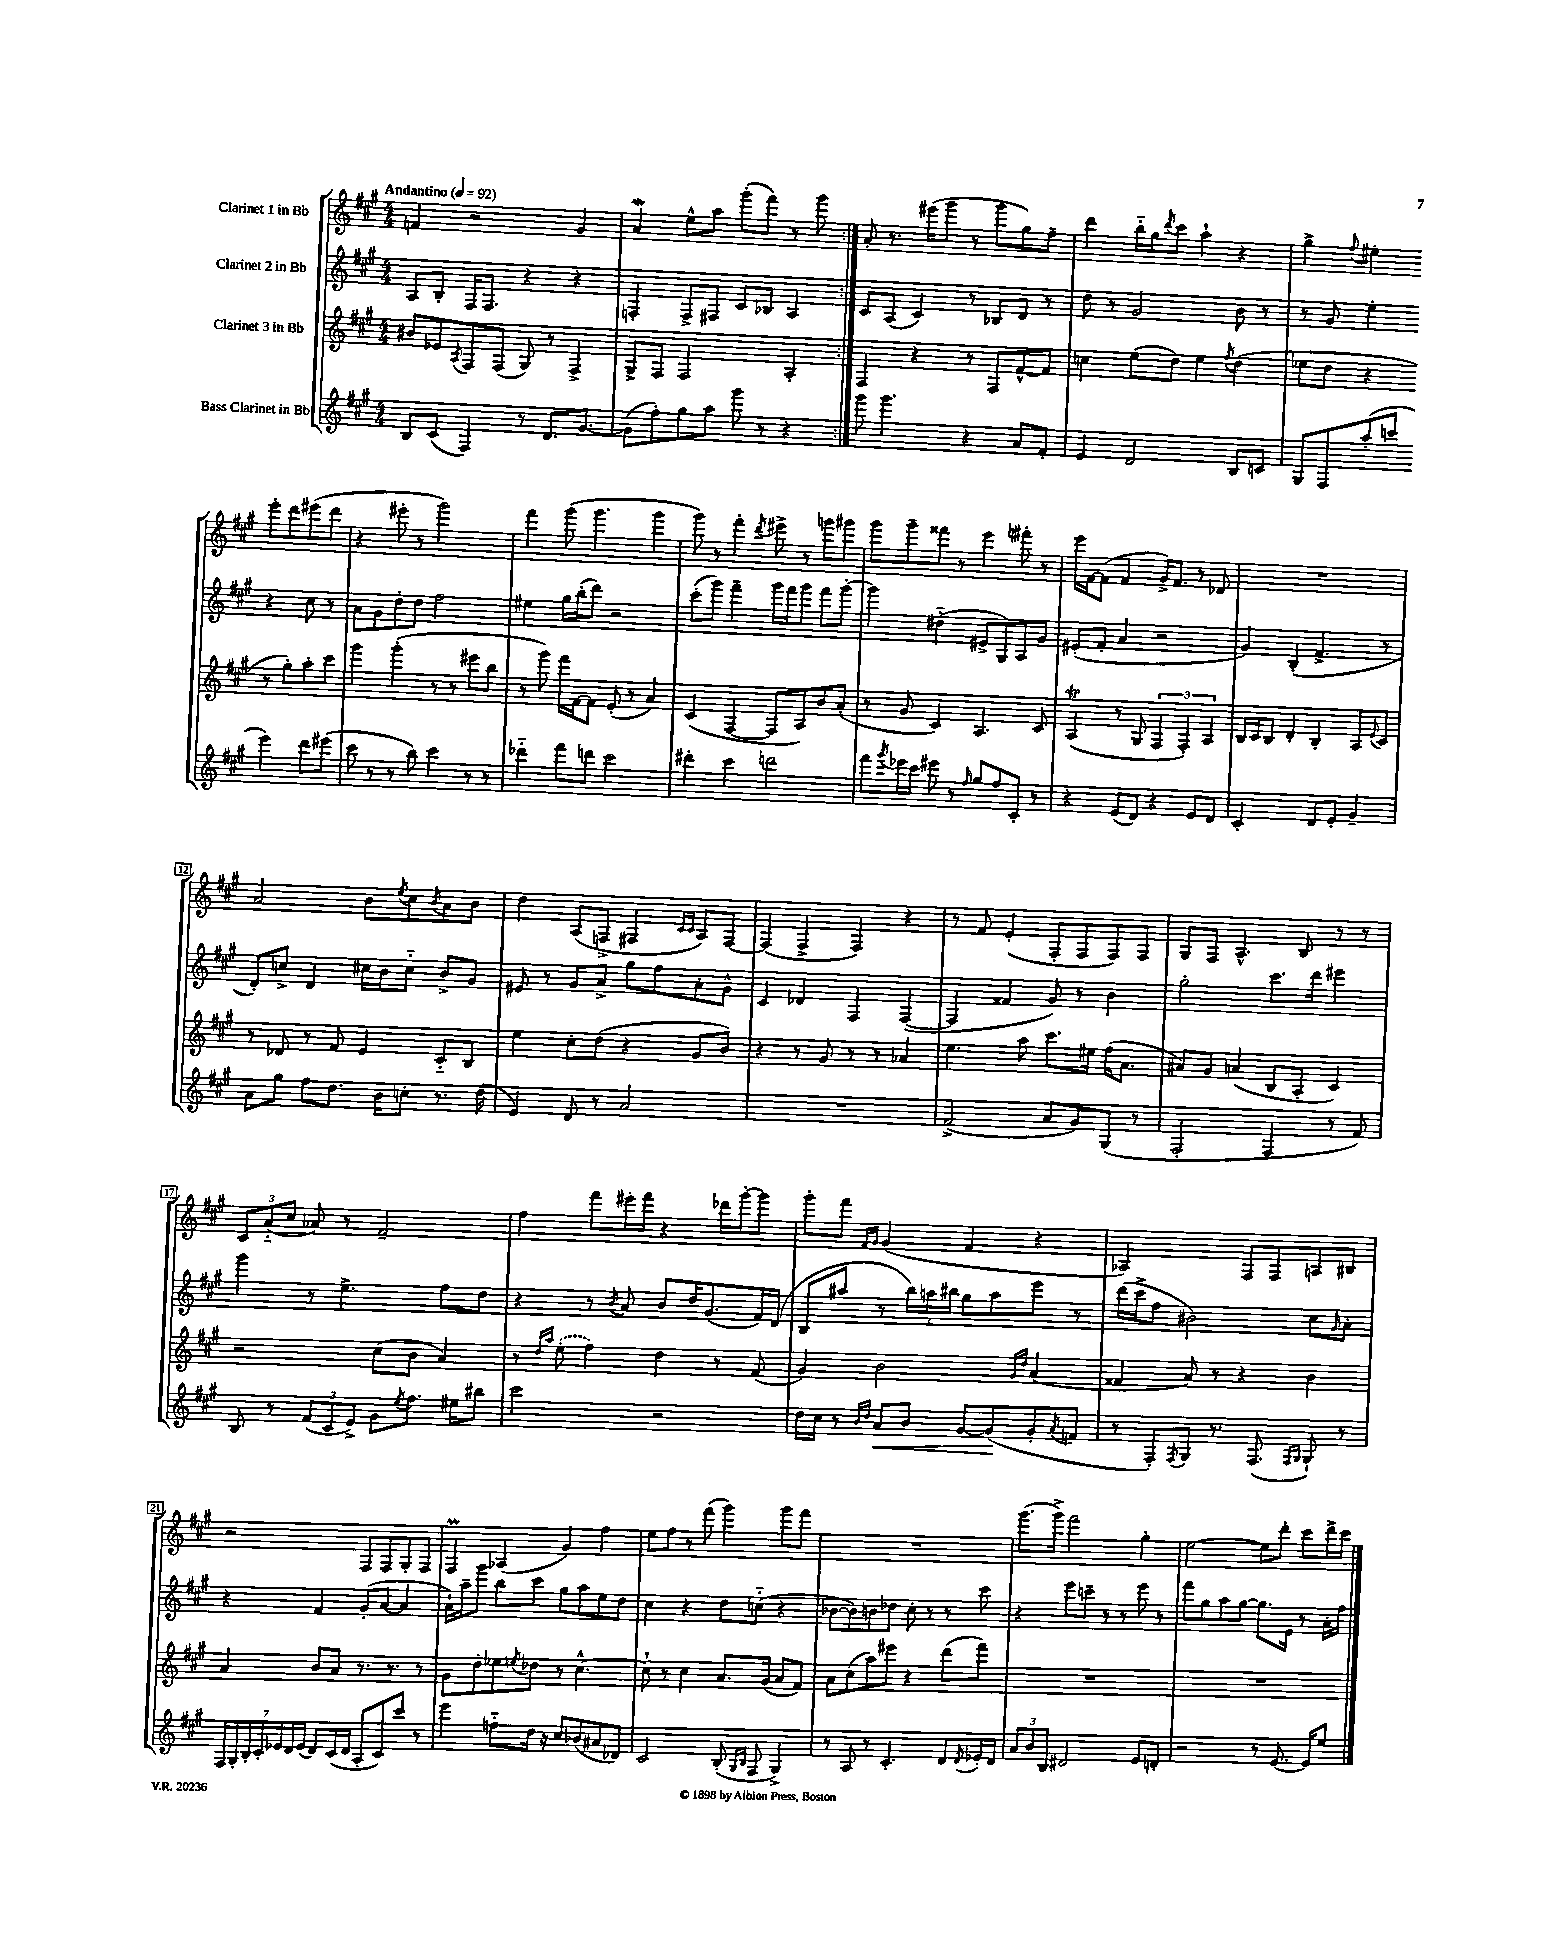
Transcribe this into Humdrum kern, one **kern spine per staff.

**kern	**dynam	**kern	**kern	**kern
*part4	*part4	*part3	*part2	*part1
*staff4	*staff4	*staff3	*staff2	*staff1
*I"Bass Clarinet in Bb	*	*I"Clarinet 3 in Bb	*I"Clarinet 2 in Bb	*I"Clarinet 1 in Bb
*clefG2	*	*clefG2	*clefG2	*clefG2
*k[f#c#g#]	*	*k[f#c#g#]	*k[f#c#g#]	*k[f#c#g#]
*M4/4	*	*M4/4	*M4/4	*M4/4
*MM92	*	*MM92	*MM92	*MM92
=1	=1	=1	=1	=1
!	!	!	!	!LO:TX:a:B:t=Andantino
8B/L	.	8b#X/L	8A/L	4fn/
(8c#/J	.	8e-X/	8B'/J	.
.	.	8qA/	.	.
4F#/)	.	8F#/	16F#/KL	2r
.	.	.	8.F#/J	.
.	.	(8F#/J	.	.
8r	.	8G#/)	4r	.
8.d/L	.	8r	.	.
.	.	4F#^/	4r	4g#/
[8.g#/J	.	.	.	.
=2	=2	=2	=2	=2
(8g#\L]	.	8G#^/L	4Fn'/	4aw/
8ff#'\)	.	8F#/J	.	.
8gg#\	.	2F#/	8F^/L	8ee^^\L
8aa\J	.	.	8F#X/J	8aa\J
8ggg#\	.	.	8c#/L	(8ggg#'\L
8r	.	.	8B-X/J	8fff#\J)
4r	.	4A'/	4A/	8r
.	.	.	.	8ggg#\
=3:|!	=3:|!	=3:|!	=3:|!	=3:|!
8ggg#\	.	4F#/	8c#/L	8a'/
4.ggg#\	.	.	(8A/J	8.r
.	.	4r	4c#/)	.
.	.	.	.	(16eee#X\KL
.	.	.	.	8ggg#\J
4r	.	8r	8r	8r
.	.	8F#/L	8B-X/L	8ggg#\L
8a/L	.	[8f#^^/	8d/J	8gg#\)
8f#'/J	.	8f#/J]	8r	8ff#~\J
=4	=4	=4	=4	=4
4e/	.	4ccn\	8dd\	4ddd\
.	.	.	8r	.
2d/	.	(8ee\L	2g#/	16bb\LL
.	.	.	.	16gg#\J
.	.	.	.	8qddd/
.	.	8dd\J)	.	8ccc#\J
.	.	4ee\	.	4aa`\
.	.	8qff#/	.	.
8B/L	.	(4dd\	8b\	4r
8cn/J	.	.	8r	.
=5	=5	=5	=5	=5
8G#/L	.	8ee-X\L	8r	4gg#^\
8F#/	.	8dd\J	8g#/	.
.	.	.	.	8qqff#/
(8aa'/	.	4r	4ee'\	4ee#X'\
8cccn/J	.	.	.	.
4eee\)	.	8r	4r	8eee'\L
.	.	8gg#'\L)	.	8ddd\
8ddd\L	.	8aa'\	8cc#\	(8eee#X\
(8eee#X\J	.	8ccc#\J	8r	8ddd\J
!!LO:LB:g=z
=6	=6	=6	=6	=6
8ccc#\	.	4ggg#\	8a\L	4r
8r	.	.	8g#\	.
8r	.	(4ggg#'\	8dd'\	8eee#X'\
8bb\)	.	.	8dd\J	8r
4ccc#\	.	8r	2ff#\	2ggg#\)
.	.	8r	.	.
8r	.	8eee#X\L	.	.
8r	.	8bb\J	.	.
=7	=7	=7	=7	=7
4ddd-X\	.	8r	4ee#X\	4fff#\
.	.	8ggg#\)	.	.
8fff#\L	.	16fff#\LL	16gg#\LL	(8ggg#\
.	.	[16f#\J	(16bb'\J	.
8dddn\J	.	8f#\J]	8ddd\J)	4.ggg#\
2ccc#\	.	(8e'/	2r	.
.	.	8r	.	.
.	.	4a/)	.	4ggg#\
=8	=8	=8	=8	=8
4ddd#X'\	.	(4c#/	(8ccc#'\L	8ggg#\)
.	.	.	8ggg#\J)	8r
4ccc#\	.	[4F#/	4fff#~\	4fff#'\
.	.	.	.	8qddd/
2dddn\	.	8F#/L]	16ggg#\LL	8eee#X^\
.	.	.	16fff#\J	.
.	.	8A/)	8ggg#\J	8r
.	.	8b/	8fff#\L	8gggn\L
.	.	(8a'/J	[8ggg#'\J	8ggg#X\J
=9	=9	=9	=9	=9
8fff#\L	.	8r	4ggg#\]	8ggg#\L
8qggg#/	.	.	.	.
16eee-X\L	.	8g#/	.	8ggg#~\
16ccc#\JJ	.	.	.	.
8eee#X\	.	4c#/)	(4dd#X\	8fff##X\J
8r	.	.	.	8r
16qqff#/	.	.	.	.
8gg#/L	.	4.A/	8e#X^/L	4eee\
8ff#/	.	.	8G#/)	.
8c#'/J	.	.	8A/	8fff#X'\
8r	.	8c#/	8g#/J	8r
=10	=10	=10	=10	=10
4r	.	(4AT/	(8e#X'/L	16eee\LL
.	.	.	.	[16f#\J
.	.	.	8f#'/J	(8f#\J]
(8e/L	.	8r	4a/	4f#/
8d/J)	.	8G#/	.	.
4r	.	6F#/	2r	16g#^/KL)
.	.	.	.	8.f#/J
.	.	6F#'/)	.	.
8e/L	.	.	.	8r
.	.	6A/	.	.
8d/J	.	.	.	8d-X/
=11	=11	=11	=11	=11
2c#'/	.	16B/LL	4g#/)	1r
.	.	16c#/J	.	.
.	.	8B/J	.	.
.	.	4d'/	(4B'/	.
8d/L	.	4B'/	4.f#^/	.
8e'/J	.	.	.	.
4g#~/	.	8A/L	.	.
.	.	8qqe/	.	.
.	.	8c#/J	8r	.
!!LO:LB:g=z
=12	=12	=12	=12	=12
8a\L	.	8r	8d'/L)	2a/
8gg#\J	.	8d-X/	8ccn^/J	.
8ff#\L	.	8r	4d/	.
8.dd\J	.	8f#/	.	.
.	.	4e/	16cc#X\LL	8b\L
16b\KL	.	.	16b\J	.
.	.	.	.	8qee/
8ccn'\J	.	.	8cc#\J	8cc#\
.	.	.	.	8qb/
8.r	.	8c#/L	8b^/L	8a\
.	.	8B/J	8g#/J	8b\J
(16dd\	.	.	.	.
=13	=13	=13	=13	=13
4e/)	.	4ee\	8e#X/	4dd\
.	.	.	8r	.
8d/	.	8cc#'\L	8g#/L	(8A/L
8r	.	(8dd\J	8a^/J	8Fn^/J
2a/	.	4r	8gg#\L	4F#X/
.	.	.	8ff#\	.
.	.	.	.	16qqc#/LL
.	.	.	.	16qqc#/JJ
.	.	8g#/L	8a'\	8A/L)
.	.	8b/J)	8g#^^\J	[8F#/J
=14	=14	=14	=14	=14
1r	.	4r	4c#/	(4F#/]
.	.	8r	4d-X/	4F#^/
.	.	8g#/	.	.
.	.	8r	4F#/	4F#/)
.	.	8r	.	.
.	.	4a-X/	([4F#/	4r
=15	=15	=15	=15	=15
(2f#^/	.	4.ee\	4F#/]	8r
.	.	.	.	8f#/
.	.	.	4f##X/	(4e'/
.	.	8aa\	.	.
8a/L	.	8.ccc#\L	8g#/)	8F#'/L
8g#/)	.	.	8r	8F#/
.	.	16ee#X\Jk	.	.
(8G#/J	.	(16ff#\KL	4b\	8F#/)
.	.	8.a\J	.	.
8r	.	.	.	8F#/J
=16	=16	=16	=16	=16
2F#'/	.	8a#X/L)	2gg#'\	8G#/L
.	.	8g#/J	.	8F#/J
.	.	(4an/	.	4.A^^/
4F#/	.	8B/L	8.ccc#\L	.
.	.	8A'/J	.	8B/
.	.	.	16ddd\Jk	.
8r	.	4c#/)	4eee#X\	8r
8f#/)	.	.	.	8r
!!LO:LB:g=z
=17	=17	=17	=17	=17
8B/	.	2r	4ggg#\	12c#/L
.	.	.	.	(12a/
8r	.	.	.	.
.	.	.	.	12cc#/J
(12f#/L	.	.	8r	8a-X/)
12c#/	.	.	.	.
.	.	.	4.ee^\	8r
12e^/J)	.	.	.	.
8g#\L	.	(8cc#\L	.	2f#~/
8qee/	.	.	.	.
8.ff#\J	.	8b\J	.	.
.	.	4a/)	8ff#\L	.
16ee#X\KL	.	.	.	.
8bb#X\J	.	.	8dd\J	.
=18	=18	=18	=18	=18
2ccc#\	.	8r	4r	4ff#\
.	.	16qqdd/LL	.	.
.	.	16qqaa/JJ	.	.
.	.	(8ee'\	.	.
.	.	4ff#\)	8r	8fff#\L
.	.	.	8qb/	.
.	.	.	8a/	16eee#X'\L
.	.	.	.	16fff#\JJ
2r	.	4dd\	8b/L	4r
.	.	.	16dd/K	.
.	.	.	(8.g#/	.
.	.	8r	.	16ddd-X\LL
.	.	.	.	[16ggg#'\J
.	.	(8f#/	16f#/L)	8ggg#\J]
.	.	.	(16d/JJ	.
=19	=19	=19	=19	=19
16dd\LL	.	4g#/)	8B/L	8ggg#'\L
16cc#\JJ	.	.	.	.
8r	.	.	8aa#X/J	8fff#\J
16qqb/LL	.	.	.	16qqf#/LL
16qqdd/JJ	.	.	.	16qqg#/JJ
!	!LO:HP:b	!	!	!
8a/L	<	2b\	8r	(4g#/
8b/J	.	.	24bb\LL)	.
.	.	.	24aan\	.
.	.	.	24bb#X\JJ	.
[8g#/L	.	.	8gg#\L	4f#/
(8g#/]	.	.	8aa\	.
.	.	16qqg#/LL	.	.
.	.	16qqdd/JJ	.	.
8g#'/	[	(4a/	8eee\J	4r
8qa/	.	.	.	.
8fn/J	.	.	8r	.
=20	=20	=20	=20	=20
8r	.	4f##X/	(16ddd\LL	2A-X/)
.	.	.	16ccc#^\J	.
8F#'/L)	.	.	8ff#\J	.
8qF#/	.	.	.	.
8G#/J	.	8a/)	2b#X\)	.
8.r	.	8r	.	.
.	.	4r	.	8F#/L
(8.F#/	.	.	.	.
.	.	.	.	8F#/
16qqF#/LL	.	.	.	.
16qqG#/JJ	.	.	.	.
8G#`/)	.	4b\	8cc#\L	8An/
.	.	.	16qqg#/	.
8r	.	.	8a'\J	8B#X/J
!!LO:LB:g=z
=21	=21	=21	=21	=21
28F#/LL	.	4a/	4r	2r
28G#'/	.	.	.	.
28B'/	.	.	.	.
28c#'/	.	.	.	.
28e-X/	.	.	.	.
28d/	.	.	.	.
(28e-/JJ	.	.	.	.
8d/L)	.	8b/L	4f#/	.
(16c#/L	.	8a/J	.	.
16d/JJ	.	.	.	.
8A'/L	.	8.r	(8g#'/L	8F#/L
8c#/)	.	.	[8a/J	8F#/
.	.	8.r	.	.
8ccc#/J	.	.	4a/]	8G#'/
8r	.	8r	.	8F#/J
=22	=22	=22	=22	=22
4eee\	.	8g#\L	16a`\LL)	4F#M/
.	.	.	16aa~\J	.
.	.	8dd'\	8ggg#\J	.
8ffn\L	.	8ee-X\	8bb\L	(4A-X/
.	.	8qeen/	.	.
16dd\Jk	.	8dd-X\J	8ccc#\J	.
16r	.	.	.	.
8cc#/L	.	8r	8gg#\L	4g#/)
(8b-X/	.	[4.cc#^^\	8aa\	.
8a#X/	.	.	8ee\	4ff#\
8d-X/J)	.	.	8dd\J	.
=23	=23	=23	=23	=23
2c#/	.	8cc#`\]	4cc#\	8ee\L
.	.	8r	.	8ff#\J
.	.	4cc#\	4r	8r
.	.	.	.	(8fff#\
(8B'/	.	8.a/L	8dd\L	4ggg#\)
16qqG#/LL	.	.	.	.
16qqB/JJ	.	.	.	.
8F#/	.	.	(8ccn\J	.
.	.	(16g#/Jk	.	.
4G#^/)	.	8a/L	4r	8ggg#\L
.	.	8f#/J)	.	8fff#\J
=24	=24	=24	=24	=24
8r	.	8a\L	[8b-X\L	1r
8A/	.	(8cc#\	8b-\])	.
8r	.	8aa\)	8bn\	.
4.c#'/	.	8eee#X\J	8dd-X\J	.
.	.	4r	8cc#'\	.
.	.	.	8r	.
8d/L	.	(8ddd\L	8r	.
8qd/	.	.	.	.
16e-X'/L	.	8fff#\J)	8ccc#\	.
16d/JJ	.	.	.	.
=25	=25	=25	=25	=25
12a/L	.	1r	4r	(8.ggg#\L
12b/	.	.	.	.
12B/J	.	.	.	.
.	.	.	.	16ggg#^\Jk)
2d#X/	.	.	8eee\L	2fff#\
.	.	.	8cccn~\J	.
.	.	.	8r	.
.	.	.	8r	.
8e/L	.	.	8eee\	4gg#'\
8dn'/J	.	.	8r	.
=26	=26	=26	=26	=26
2r	.	1r	8fff#\L	[2ee\
.	.	.	8gg#\	.
.	.	.	8aa\	.
.	.	.	[8gg#\J	.
8r	.	.	8.gg#\L]	8ee\L]
[8.e/	.	.	.	8ddd'\J
.	.	.	16e\Jk	.
.	.	.	8r	8ccc#\L
16e/KL]	.	.	.	.
8ee/J	.	.	16a'\LL	16ddd^\L
.	.	.	16ff#\JJ	16ccc#\JJ
==	==	==	==	==
*-	*-	*-	*-	*-
